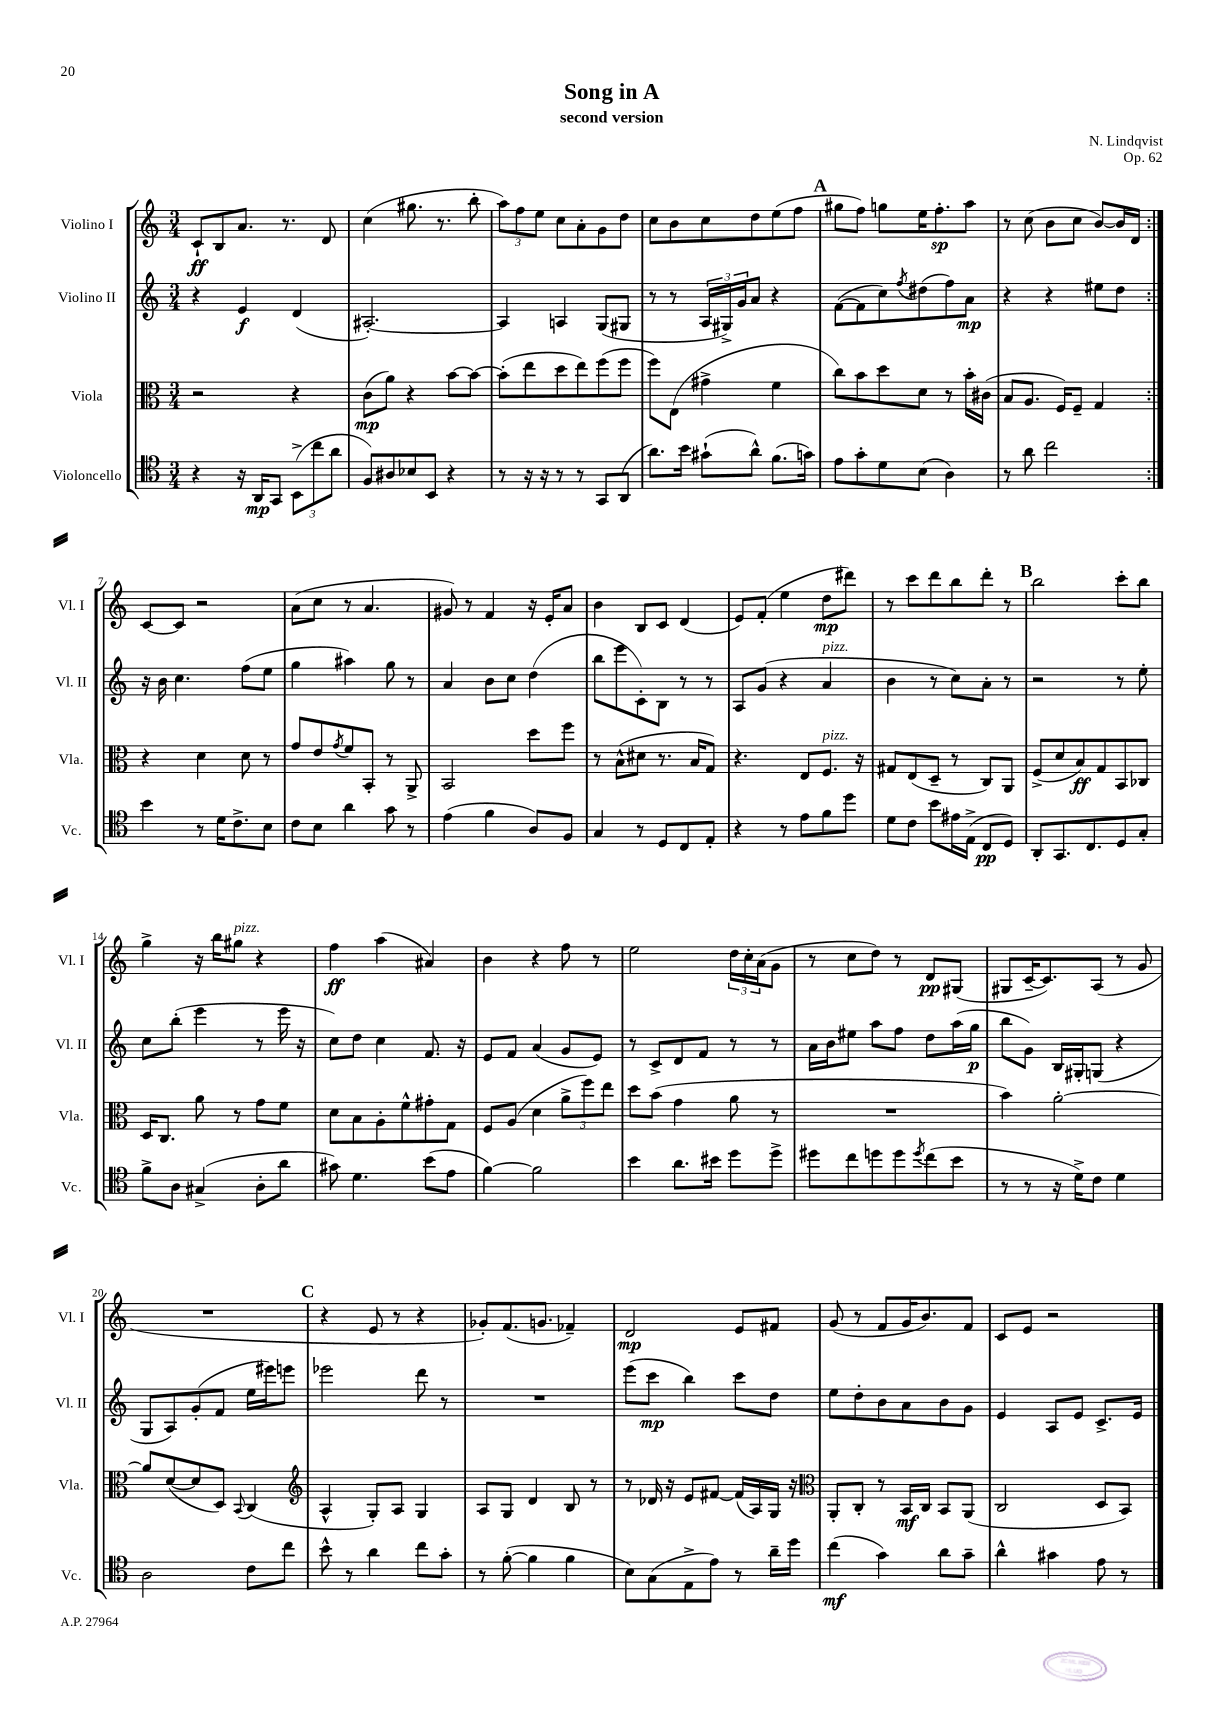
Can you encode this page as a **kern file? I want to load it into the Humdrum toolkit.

**kern	**dynam	**kern	**dynam	**kern	**dynam	**kern	**dynam
*part4	*part4	*part3	*part3	*part2	*part2	*part1	*part1
*staff4	*staff4	*staff3	*staff3	*staff2	*staff2	*staff1	*staff1
*I"Violoncello	*	*I"Viola	*	*I"Violino II	*	*I"Violino I	*
*I'Vc.	*	*I'Vla.	*	*I'Vl. II	*	*I'Vl. I	*
*clefC4	*	*clefC3	*	*clefG2	*	*clefG2	*
*k[]	*	*k[]	*	*k[]	*	*k[]	*
*M3/4	*	*M3/4	*	*M3/4	*	*M3/4	*
=1	=1	=1	=1	=1	=1	=1	=1
4r	.	2r	.	4r	.	8c`/L	ff
.	.	.	.	.	.	8B/	.
16r	.	.	.	4e/	f	8.a/J	.
16AA/KL	mp	.	.	.	.	.	.
8GG/J	.	.	.	.	.	.	.
.	.	.	.	.	.	8.r	.
(12BB^\L	.	4r	.	(4d/	.	.	.
12cc\	.	.	.	.	.	.	.
.	.	.	.	.	.	8d/	.
12a\J	.	.	.	.	.	.	.
=2	=2	=2	=2	=2	=2	=2	=2
8F/L)	.	(8c\L	mp	[2.A#X'/)	.	(4cc\	.
8A#X/	.	8a\J)	.	.	.	.	.
8B-X/	.	4r	.	.	.	8.gg#X\	.
8BB/J	.	.	.	.	.	.	.
.	.	.	.	.	.	8.r	.
4r	.	[8b\L	.	.	.	.	.
.	.	8b\J_	.	.	.	8bb'\	.
=3	=3	=3	=3	=3	=3	=3	=3
8r	.	(8b'\L]	.	4A#/]	.	12aa\L)	.
.	.	.	.	.	.	12ff\	.
16r	.	8ee\	.	.	.	.	.
.	.	.	.	.	.	12ee\J	.
16r	.	.	.	.	.	.	.
8r	.	8dd\	.	4An/	.	8cc\L	.
8r	.	8ee\)	.	.	.	8a'\	.
8GG/L	.	(8ff\	.	(8G/L	.	8g\	.
(8AA/J	.	8ff\J	.	8G#X/J	.	8dd\J	.
=4	=4	=4	=4	=4	=4	=4	=4
8.a\L)	.	8ff\L)	.	8r	.	8cc\L	.
.	.	(8E\J	.	8r	.	8b\	.
16b\Jk	.	.	.	.	.	.	.
(8g#X`\L	.	4g#X^\	.	24A/LL	.	8cc\	.
.	.	.	.	24G#X^/)	.	.	.
.	.	.	.	24g/J	.	.	.
8a^^\J)	.	.	.	8a/J	.	8dd\	.
(8.f\L	.	4f\	.	4r	.	(8ee\	.
.	.	.	.	.	.	8ff\J	.
16gn\Jk)	.	.	.	.	.	.	.
!!LO:REH:place=s1:t=A
=5	=5	=5	=5	=5	=5	=5	=5
8e\L	.	8cc\L)	.	([8f\L	.	8gg#X\L	.
8g'\	.	8b\	.	8f\]	.	8ff\J)	.
8d\	.	8dd\	.	8cc\)	.	8ggn\L	.
.	.	.	.	8qff/	.	.	.
(8B\J	.	8d\J	.	(8dd#X\	.	16ee\K	.
.	.	.	.	.	.	8.ff'\	sp
4A\)	.	8r	.	8ff\)	.	.	.
.	.	16b'\LL	.	8a\J	mp	8aa\J	.
.	.	(16c#X\JJ	.	.	.	.	.
=6	=6	=6	=6	=6	=6	=6	=6
8r	.	8B/L	.	4r	.	8r	.
8a\	.	8.A/J	.	.	.	(8cc\	.
2cc\	.	.	.	4r	.	8b\L	.
.	.	16F/KL)	.	.	.	.	.
.	.	8F~/J	.	.	.	8cc\J	.
.	.	4G/	.	8ee#X\L	.	[8b/L)	.
.	.	.	.	8dd\J	.	16b/L]	.
.	.	.	.	.	.	16d/JJ	.
!!LO:LB:g=z
=7:|!	=7:|!	=7:|!	=7:|!	=7:|!	=7:|!	=7:|!	=7:|!
4b\	.	4r	.	16r	.	[8c/L	.
.	.	.	.	16b\	.	.	.
.	.	.	.	4.cc\	.	8c/J]	.
8r	.	4d\	.	.	.	2r	.
16d\KL	.	.	.	.	.	.	.
8.c^\	.	.	.	.	.	.	.
.	.	8d\	.	(8ff\L	.	.	.
8B\J	.	8r	.	8ee\J	.	.	.
=8	=8	=8	=8	=8	=8	=8	=8
8c\L	.	8g/L	.	4gg\	.	(8a\L	.
8B\J	.	8e/	.	.	.	8cc\J	.
.	.	8qg/	.	.	.	.	.
4a\	.	8f/	.	4aa#X\)	.	8r	.
.	.	8BB'/J	.	.	.	4.a/	.
8g\	.	8r	.	8gg\	.	.	.
8r	.	8AA^/	.	8r	.	.	.
=9	=9	=9	=9	=9	=9	=9	=9
(4e\	.	2BB/	.	4a/	.	8g#X/)	.
.	.	.	.	.	.	8r	.
4f\	.	.	.	8b\L	.	4f/	.
.	.	.	.	8cc\J	.	.	.
8A/L)	.	8dd\L	.	(4dd\	.	16r	.
.	.	.	.	.	.	16e'/KL	.
8F/J	.	8ff\J	.	.	.	8a/J	.
=10	=10	=10	=10	=10	=10	=10	=10
4G/	.	8r	.	8bb\L	.	4b\	.
.	.	(8B^^\L	.	8eee\	.	.	.
8r	.	8d#X\J	.	8c'\)	.	8B/L	.
8D/L	.	8.r	.	8B\J	.	8c/J	.
8C/	.	.	.	8r	.	(4d/	.
.	.	16B/KL	.	.	.	.	.
8E'/J	.	8G/J)	.	8r	.	.	.
=11	=11	=11	=11	=11	=11	=11	=11
4r	.	4.r	.	8A/L	.	8e/L)	.
.	.	.	.	(8g/J	.	(8f'/J	.
8r	.	.	.	4r	.	4ee\	.
8e\L	.	8E/L	.	.	.	.	.
!	!	!	!	!LO:TX:a:i:t=pizz.	!	!	!
!	!	!LO:TX:a:i:t=pizz.	!	!	!	!	!
8f\	.	8.F/J	.	4a/	.	8dd\L	mp
8dd\J	.	.	.	.	.	8ddd#X\J)	.
.	.	16r	.	.	.	.	.
=12	=12	=12	=12	=12	=12	=12	=12
8d\L	.	8G#X/L	.	4b\	.	8r	.
8c\J	.	(8E/	.	.	.	8ccc\L	.
8b\L	.	8D~/J	.	8r	.	8ddd\	.
16e#X\L	.	8r	.	8cc\L)	.	8bb\	.
(16E^\JJ	.	.	.	.	.	.	.
8C/L	pp	8C/L)	.	8a'\J	.	8ddd'\J	.
8D/J)	.	8AA/J	.	8r	.	8r	.
!!LO:REH:place=s1:t=B
=13	=13	=13	=13	=13	=13	=13	=13
8AA'/L	.	(8F^/L	.	2r	.	2bb\	.
8.GG/	.	8d/	.	.	.	.	.
.	.	8B/)	ff	.	.	.	.
8.C/	.	.	.	.	.	.	.
.	.	8G/	.	.	.	.	.
8D/	.	8BB/	.	8r	.	8ccc'\L	.
8G'/J	.	8C-X/J	.	8ee'\	.	8bb\J	.
!!LO:LB:g=z
=14	=14	=14	=14	=14	=14	=14	=14
8f^\L	.	16D/KL	.	8cc\L	.	4gg^\	.
.	.	8.C/J	.	.	.	.	.
8A\J	.	.	.	(8bb'\J	.	.	.
(4G#X^/	.	8a\	.	4eee\	.	16r	.
.	.	.	.	.	.	16bb\KL	.
!	!	!	!	!	!	!LO:TX:a:i:t=pizz.	!
.	.	8r	.	.	.	8gg#X\J	.
8A'\L	.	8g\L	.	8r	.	4r	.
8a\J	.	8f\J	.	16eee\	.	.	.
.	.	.	.	16r	.	.	.
=15	=15	=15	=15	=15	=15	=15	=15
8g#X\)	.	8d\L	.	8cc\L)	.	4ff\	ff
4.d\	.	8B\	.	8dd\J	.	.	.
.	.	8A'\	.	4cc\	.	(4aa\	.
.	.	8f^^\	.	.	.	.	.
(8b\L	.	8g#X'\	.	8.f/	.	4a#X/)	.
8e\J	.	8G\J	.	.	.	.	.
.	.	.	.	16r	.	.	.
=16	=16	=16	=16	=16	=16	=16	=16
[4f\)	.	8F/L	.	8e/L	.	4b\	.
.	.	(8A/J	.	8f/J	.	.	.
2f\]	.	4d\	.	(4a/	.	4r	.
.	.	12a^\L	.	8g/L	.	8ff\	.
.	.	12ff\)	.	.	.	.	.
.	.	.	.	8e/J)	.	8r	.
.	.	12ee\J	.	.	.	.	.
=17	=17	=17	=17	=17	=17	=17	=17
4b\	.	8dd\L	.	8r	.	2ee\	.
.	.	(8b\J	.	8c^/L	.	.	.
8.a\L	.	4g\	.	8d/	.	.	.
.	.	.	.	8f/J	.	.	.
16b#X\Jk	.	.	.	.	.	.	.
8dd\L	.	8a\	.	8r	.	24dd\LL	.
.	.	.	.	.	.	24cc'\	.
.	.	.	.	.	.	(24a\J	.
8dd^\J	.	8r	.	8r	.	8g\J	.
=18	=18	=18	=18	=18	=18	=18	=18
8dd#X\L	.	2.r	.	16a\LL	.	8r	.
.	.	.	.	16b\J	.	.	.
8cc\	.	.	.	8ee#X\J	.	8cc\L	.
8ddn\	.	.	.	8aa\L	.	8dd\J)	.
8dd\	.	.	.	8ff\J	.	8r	.
8qdd/	.	.	.	.	.	.	.
(8cc\	.	.	.	8dd\L	.	8d/L	pp
8b\J	.	.	.	(16aa\L	.	(8G#X/J	.
.	.	.	.	16gg\JJ	p	.	.
=19	=19	=19	=19	=19	=19	=19	=19
8r	.	4b\)	.	8bb\L	.	8G#X/L	.
8r	.	.	.	8g\J)	.	[16c~/K	.
.	.	.	.	.	.	8.c/])	.
16r	.	[2a'\	.	16B/LL	.	.	.
16d^\KL)	.	.	.	16G#X'/J	.	.	.
8c\J	.	.	.	(8Gn/J	.	(8A/J	.
4d\	.	.	.	4r	.	8r	.
.	.	.	.	.	.	8g/	.
!!LO:LB:g=z
=20	=20	=20	=20	=20	=20	=20	=20
2A\	.	8a/L]	.	8G/L	.	2.r	.
.	.	([8d/	.	8A/)	.	.	.
.	.	8d/]	.	(8g'/	.	.	.
.	.	8D/J)	.	8f/J	.	.	.
.	.	8qqBB/	.	.	.	.	.
8c\L	.	(4C/	.	16ee\LL	.	.	.
.	.	.	.	16eee#X\J)	.	.	.
8cc\J	.	.	.	8eeen\J	.	.	.
!!LO:REH:place=s1:t=C
=21	=21	=21	=21	=21	=21	=21	=21
*	*	*clefG2	*	*	*	*	*
8b^^\	.	4A^^/	.	2eee-X\	.	4r	.
8r	.	.	.	.	.	.	.
4a\	.	8G'/L)	.	.	.	8e/	.
.	.	8A/J	.	.	.	8r	.
8cc\L	.	4G/	.	8ddd\	.	4r	.
8g'\J	.	.	.	8r	.	.	.
=22	=22	=22	=22	=22	=22	=22	=22
8r	.	8A/L	.	2.r	.	8g-X'/L)	.
([8f'\	.	8G/J	.	.	.	(8.f/	.
4f\]	.	4d/	.	.	.	.	.
.	.	.	.	.	.	8.gn/J	.
4f\	.	8B/	.	.	.	4f-X~/)	.
.	.	8r	.	.	.	.	.
=23	=23	=23	=23	=23	=23	=23	=23
8B\L)	.	8r	.	(8eee\L	.	2d/	mp
(8G\	.	16d-X/	.	8ccc\J	mp	.	.
.	.	16r	.	.	.	.	.
8E^\	.	8e/L	.	4bb\)	.	.	.
8e\J)	.	[8f#X/J	.	.	.	.	.
8r	.	(16f#/LL]	.	8ccc\L	.	8e/L	.
.	.	16A/)	.	.	.	.	.
16a~\LL	.	16G/JJ	.	8dd\J	.	8f#X/J	.
16dd\JJ	.	16r	.	.	.	.	.
=24	=24	=24	=24	=24	=24	=24	=24
*	*	*clefC3	*	*	*	*	*
(4cc\	mf	8AA'/L	.	8ee\L	.	(8g/	.
.	.	8C'/J	.	8dd'\	.	8r	.
4g\)	.	8r	.	8b\	.	8f/L	.
.	.	16BB/LL	mf	8a\	.	16g/K	.
.	.	16C/JJ	.	.	.	8.b/)	.
8a\L	.	8BB/L	.	8b\	.	.	.
8g~\J	.	(8AA/J	.	8g\J	.	8f/J	.
=25	=25	=25	=25	=25	=25	=25	=25
4a^^\	.	2C/	.	4e/	.	8c/L	.
.	.	.	.	.	.	8e/J	.
4g#X\	.	.	.	8A/L	.	2r	.
.	.	.	.	8e/J	.	.	.
8e\	.	8D/L	.	8.c^/L	.	.	.
8r	.	8BB/J)	.	.	.	.	.
.	.	.	.	16e/Jk	.	.	.
==	==	==	==	==	==	==	==
*-	*-	*-	*-	*-	*-	*-	*-
